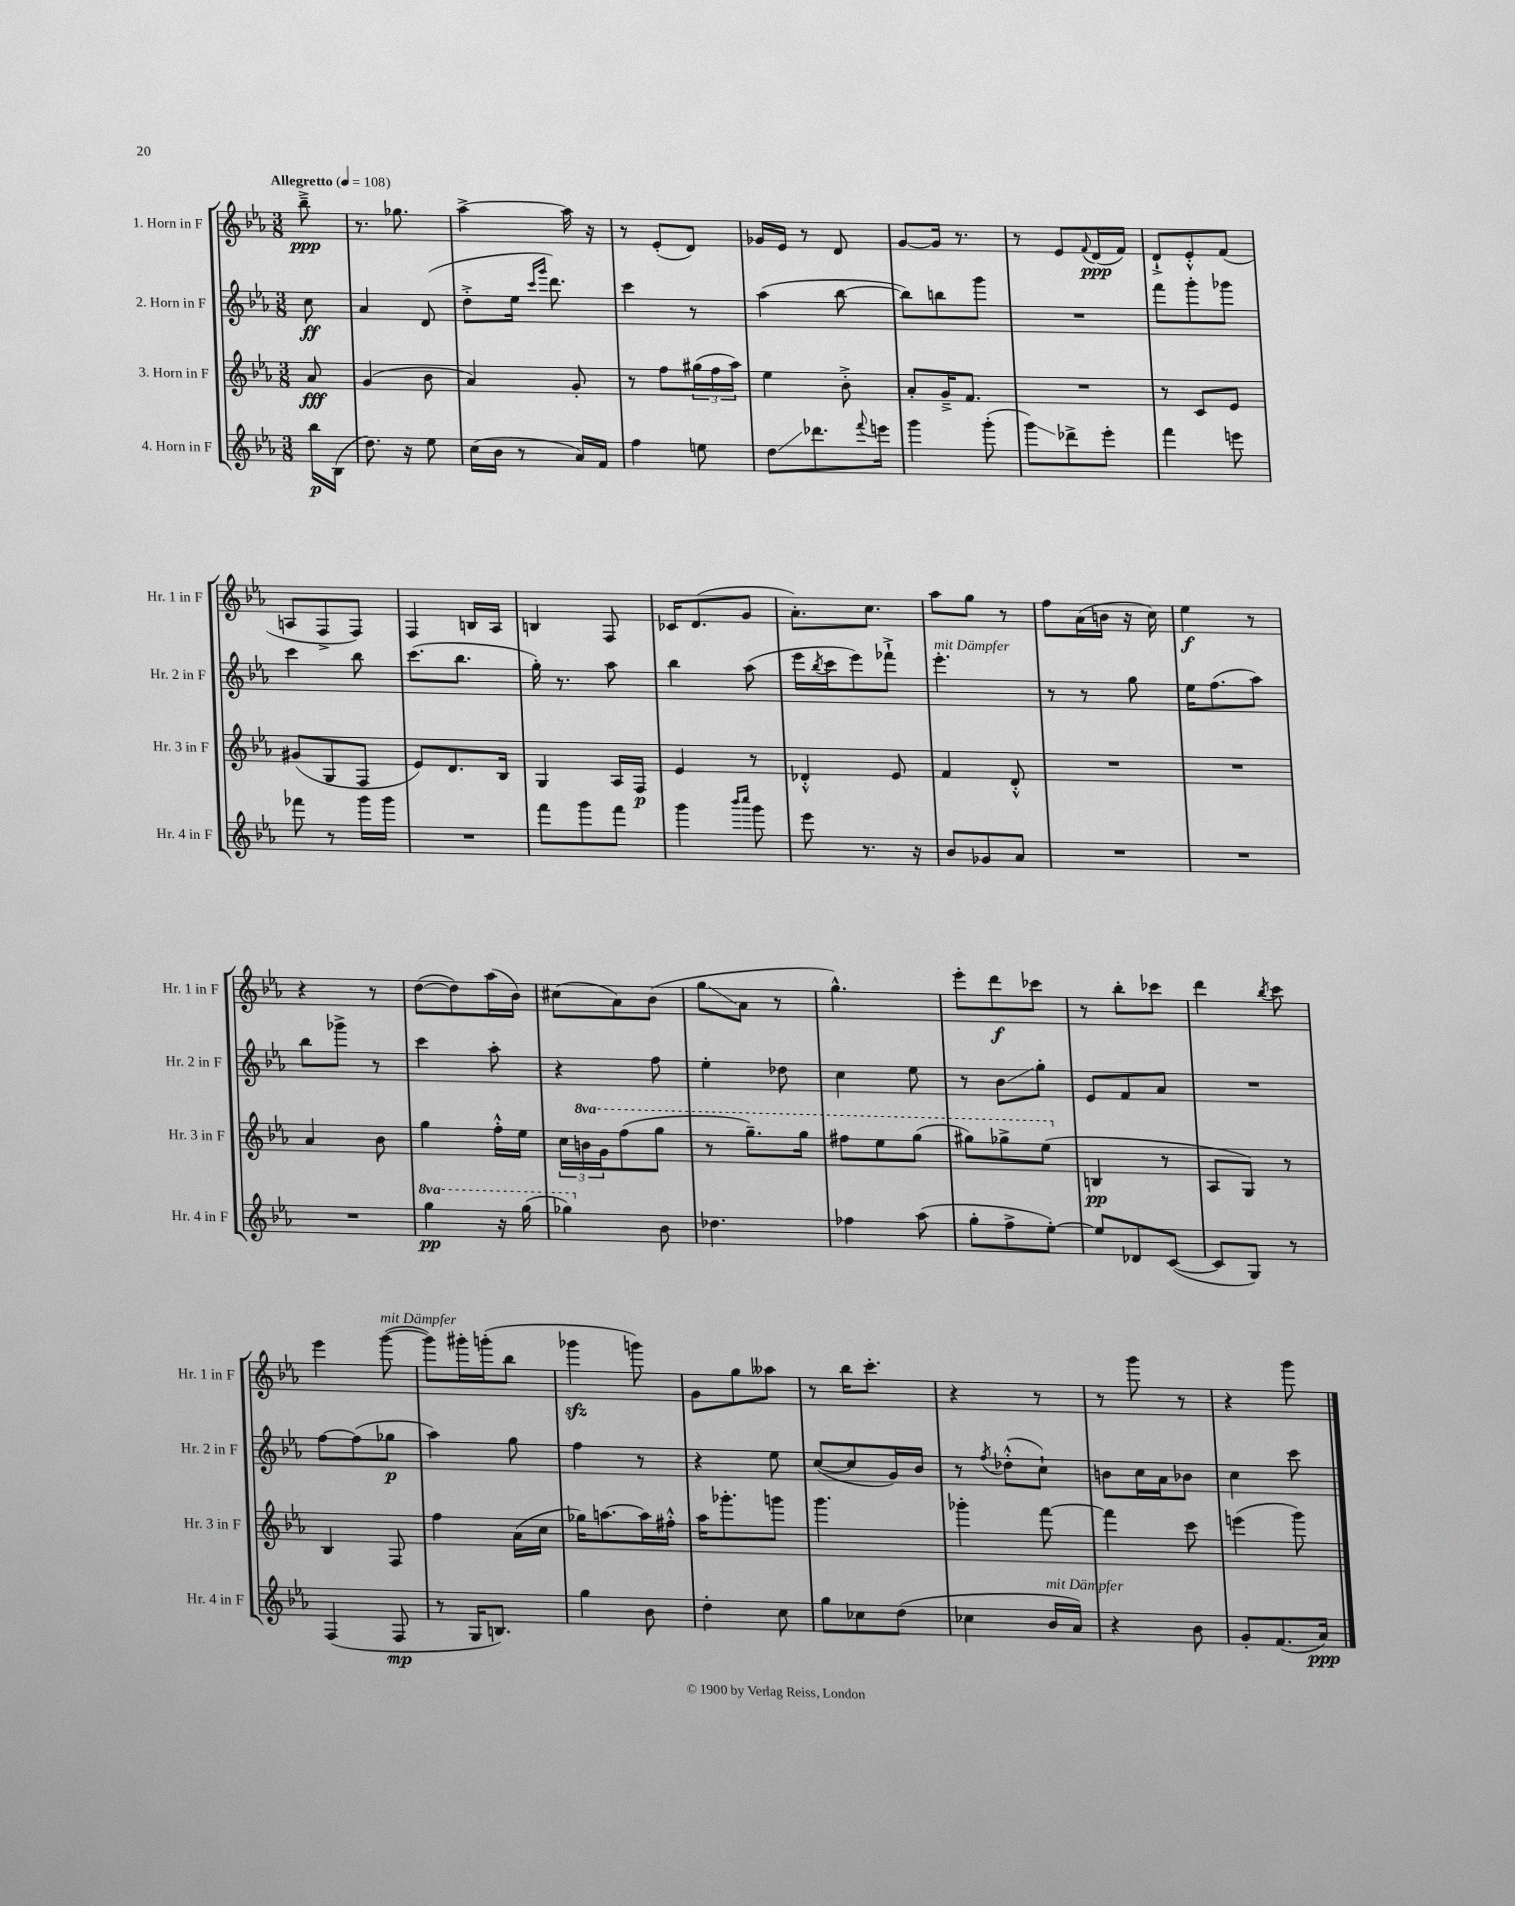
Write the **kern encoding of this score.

**kern	**kern	**kern	**kern
*staff4	*staff3	*staff2	*staff1
*clefG2	*clefG2	*clefG2	*clefG2
*k[b-e-a-]	*k[b-e-a-]	*k[b-e-a-]	*k[b-e-a-]
*M3/8	*M3/8	*M3/8	*M3/8
*MM108	*MM108	*MM108	*MM108
16bb-\LL	8a-/	8cc\	8bb-~^\
(16B-\JJ	.	.	.
=	=	=	=
8.dd\)	(4g/	4a-/	8.r
16r	.	.	8.gg-\
8ee-\	8b-\	(8d/	.
=	=	=	=
(16cc\LL	4a-/)	8dd'^\L	[4aa-^\
16b-\JJ	.	.	.
8r	.	16ee-\Jk	.
.	.	16qqccc/LL	.
.	.	16qqggg/JJ	.
.	.	8.ddd\)	.
16a-/LL)	8g'/	.	16aa-\]
16f/JJ	.	.	16r
=	=	=	=
4ff\	8r	4ccc\	8r
.	8ff\L	.	(8e-'/L
8ee\	(24gg#\L	8r	8d/J)
.	24ff\	.	.
.	24aa-\JJ)	.	.
=	=	=	=
8dd\L	4ee-\	(4aa-\	16g-/LL
.	.	.	16e-/JJ
8.ddd-\	.	.	8r
.	8b-'^\	[8bb-\	8d/
8qqfff/	.	.	.
16eee\Jk	.	.	.
=	=	=	=
4ggg\	8a-'/L	8bb-\]L)	[8g/L
.	16g~^/K	8bb\	16g/]Jk
.	8.f/J	.	8.r
(8ggg'\	.	8ggg\J	.
=	=	=	=
8ggg\L)	4.r	4.r	8r
8ddd-^\	.	.	8e-/L
.	.	.	8qqf/
8eee-'\J	.	.	(16d/L
.	.	.	16f/JJ)
=	=	=	=
4fff\	8r	8fff\L	8d`^/L
.	8c/L	8ggg'\	8e-'^^/
8eee\	8e-/J	8ggg-\J	(8f/J
=	=	=	=
8fff-\	(8g#/L	4ccc\	8A/L
8r	8G/	.	8F^/
16ggg\LL	8F/J	8bb-\	8F/J)
16ggg\JJ	.	.	.
=	=	=	=
4.r	8e-/L)	(8.ccc\L	4F/
.	8.d/	.	.
.	.	8.bb-\J	.
.	.	.	16B/LL
.	16B-/Jk	.	16A-/JJ
=	=	=	=
8fff\L	4G/	16gg'\)	4B/
.	.	8.r	.
8ggg\	.	.	.
8fff\J	16A-/LL	8aa-\	8F/
.	16F/JJ	.	.
=	=	=	=
4ggg\	4e-/	4bb-\	16c-/LK
.	.	.	(8.d/
16qqbbb-/LL	.	.	.
16qqcccc/JJ	.	.	.
8ggg\	8r	(8aa-\	8g/J
=	=	=	=
8eee-\	4d-'^^/	16eee-\LL	8.a-'\L)
.	.	8qbb-/	.
.	.	16ccc\J	.
8.r	.	8eee-\)	.
.	.	.	8.cc\J
.	8e-/	8fff-`^\J	.
16r	.	.	.
=	=	=	=
8b-/L	4f/	4.eee-'\	8aa-\L
8g-/	.	.	8gg\J
8a-/J	8d'^^/	.	8r
=	=	=	=
4.r	4.r	8r	8ff\L
.	.	8r	(16a-\L
.	.	.	16b\JJ
.	.	8gg\	16r
.	.	.	16cc\)
=	=	=	=
4.r	4.r	16ee-\LK	4ee-\
.	.	(8.ff\	.
.	.	8aa-\J)	8r
=	=	=	=
4.r	4a-/	8bb-\L	4r
.	.	8ggg-^\J	.
.	8b-\	8r	8r
=	=	=	=
4ggg\	4gg\	4ccc\	([8dd\L
.	.	.	8dd\])
16r	16ff'^^\LL	8aa-'\	(16aa-\L
(16ggg\	16ee-\JJ	.	16b-\JJ)
=	=	=	=
4ggg-\)	24cc\LL	4r	(8cc#\L
.	24bb\	.	.
.	24gg\J	.	.
.	(8fff\	.	8a-\)
8b-\	8ggg\J	8ff\	(8b-\J
=	=	=	=
4.dd-\	8r	4ee-'\	8gg\L
.	8.ggg~\L)	.	8a-\J
.	.	8dd-\	8r
.	16ggg\Jk	.	.
=	=	=	=
4ff-\	8fff#\L	4cc\	4.gg^^\)
.	8eee-\	.	.
(8aa-\	(8ggg\J	8ee-\	.
=	=	=	=
8gg'\L	8ggg#\L)	8r	8eee-'\L
8ff^\	8ggg-^\	8b-\L	8ddd\
[8ee-'\J)	(8eee-\J	8gg'\J	8ccc-\J
=	=	=	=
8ee-/]L	4B/	8e-/L	8r
8d-/	.	8f/	8bb-'\L
([8c/J	8r	8a-/J	8ccc-\J
=	=	=	=
8c/]L	8A-/L	4.r	4ddd\
8G/J)	8G/J)	.	.
.	.	.	8qbb-/
8r	8r	.	8ccc\
=	=	=	=
(4F/	4B-/	[8ff\L	4eee-\
.	.	(8ff\]	.
8F/	8F/	8gg-\J	([8ggg\
=	=	=	=
8r	4ff\	4aa-\)	8ggg\]L)
16G/LK	.	.	16ggg#'\L
8.B/J)	.	.	(16ggg'\J
.	(16a-\LL	8gg\	8bb-\J
.	16cc\JJ	.	.
=	=	=	=
4gg\	16gg-\LK)	4ff\	4ggg-\
.	[8.aa\	.	.
8b-\	16aa\]L	8r	8ggg\)
.	16ff#'^^\JJ	.	.
=	=	=	=
4dd'\	16aa-\LK	4r	8g\L
.	8.ggg-'\	.	.
.	.	.	8gg\
8cc\	8ggg\J	8ee-\	8aa--\J
=	=	=	=
8gg\L	4.ggg\	([8cc/L	8r
8cc-\	.	8cc/]	16bb-\LK
.	.	.	8.ccc'\J
(8dd\J	.	16g/L)	.
.	.	16b-/JJ	.
=	=	=	=
4cc-\	4ggg-'\	8r	4r
.	.	8qff/	.
.	.	(8dd-'^^\L	.
16b-/LL	[8fff\	8cc`\J)	8r
16a-/JJ)	.	.	.
=	=	=	=
4r	4fff\]	8b\L	8r
.	.	16cc\L	8ggg\
.	.	16a-\J	.
8b-\	8ccc\	8b-\J	8r
=	=	=	=
8g'/L	(4eee\	4cc\	4r
(8.f/	.	.	.
.	8ggg\)	8ccc\	8ggg\
16a-/Jk)	.	.	.
==	==	==	==
*-	*-	*-	*-
